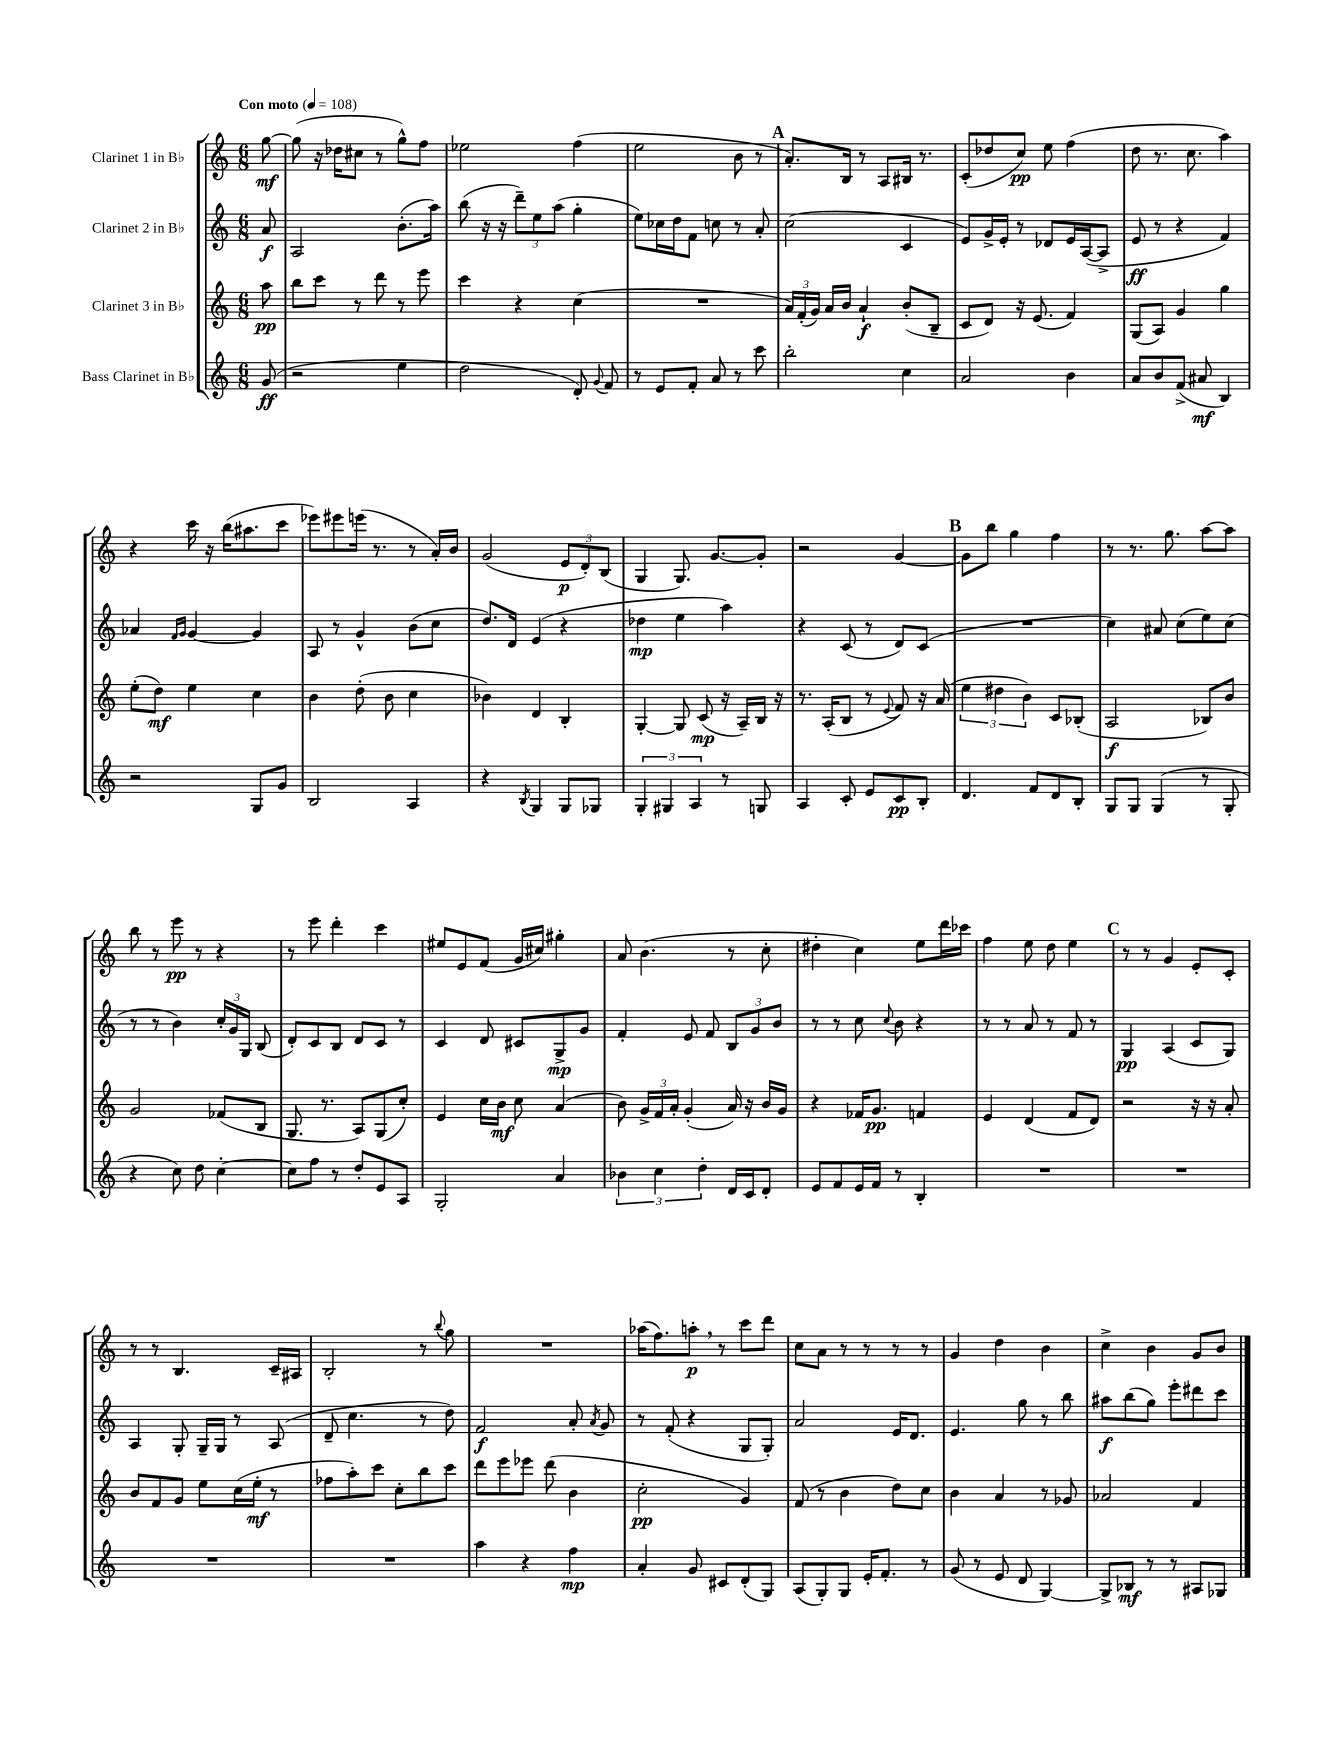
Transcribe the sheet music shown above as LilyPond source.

<<
\new StaffGroup <<
\new Staff = "s0" \with { instrumentName = "Clarinet 1 in Bb" } {
    \clef treble \key c \major \numericTimeSignature \time 6/8 \partial 8 \tempo "Con moto" 4 = 108
    \autoBeamOff g''8~\mf |
    g''8( r16 des''16[ cis''8] r8 g''8[-^) f''8] |
    ees''2 f''4( |
    e''2 b'8 r8 |
    \mark \markup { \bold "A" } a'8.[-.) b16] r8 a8[ bis16] r8. |
    c'8[-.( des''8 c''8]\pp) e''8 f''4( |
    d''8 r8. c''8. a''4) |
    r4 c'''16 r16 b''16[( ais''8. c'''8] |
    ees'''8[) eis'''8 e'''16]( r8. r8 a'16[-.) b'16] |
    g'2( \tuplet 3/2 { e'8[\p d'8-.) b8]( } |
    g4 g8.) g'8.[~ g'8]-. |
    r2 g'4~ |
    \mark \markup { \bold "B" } g'8[ b''8] g''4 f''4 |
    r8 r8. g''8. a''8[~ a''8] |
    b''8 r8 e'''8\pp r8 r4 |
    r8 e'''8 d'''4-. c'''4 |
    eis''8[ e'8 f'8]( g'16[ cis''16]) gis''4-. |
    a'8 b'4.( r8 c''8-. |
    dis''4-. c''4) e''8[ d'''16 ces'''16] |
    f''4 e''8 d''8 e''4 |
    \mark \markup { \bold "C" } r8 r8 g'4 e'8[-. c'8]-. |
    r8 r8 b4. c'16[-- ais16] |
    b2-. r8 \appoggiatura { b''8 } g''8 |
    R2. |
    aes''16[( f''8.) a''8]-.\p \breathe r8 c'''8[ d'''8] |
    c''8[ a'8] r8 r8 r8 r8 |
    g'4 d''4 b'4 |
    c''4-> b'4 g'8[ b'8] \bar "|." |
}
\new Staff = "s1" \with { instrumentName = "Clarinet 2 in Bb" } {
    \clef treble \key c \major \numericTimeSignature \time 6/8 \partial 8
    \autoBeamOff a'8\f |
    a2 b'8.[-.( a''16]) |
    b''8( r16 r16 \tuplet 3/2 { d'''8[--) e''8 a''8]( } g''4-. |
    e''8[) ces''16 d''16 f'8] c''8 r8 a'8-. |
    \mark \markup { \bold "A" } c''2( c'4 |
    e'8[) g'16-> e'16]-. r8 des'8[ e'16 a16~( a8]-> |
    e'8\ff r8 r4 f'4) |
    aes'4 \grace { f'16[ g'16] } g'4~ g'4 |
    a8 r8 g'4-^ b'8[( c''8] |
    d''8.[) d'16] e'4( r4 |
    des''4\mp e''4 a''4) |
    r4 c'8( r8 d'8[) c'8]( |
    \mark \markup { \bold "B" } R2. |
    c''4) ais'8 c''8[( e''8) c''8]( |
    r8 r8 b'4) \tuplet 3/2 { c''16[-. g'16 g16] } b8( |
    d'8[-.) c'8 b8] d'8[ c'8] r8 |
    c'4 d'8 cis'8[ g8->\mp g'8] |
    f'4-. e'8 f'8 \tuplet 3/2 { b8[ g'8 b'8] } |
    r8 r8 c''8 \appoggiatura { c''8 } b'8 r4 |
    r8 r8 a'8 r8 f'8 r8 |
    \mark \markup { \bold "C" } g4\pp a4( c'8[ g8]) |
    a4 g8-. g16[-- g16] r8 a8( |
    d'8-- c''4. r8 d''8) |
    f'2\f a'8-. \acciaccatura { a'8 } g'8 |
    r8 f'8-.( r4 g8[ g8]-.) |
    a'2 e'16[ d'8.] |
    e'4. g''8 r8 b''8 |
    ais''8[\f b''8( g''8]) e'''8[-. dis'''8 c'''8] \bar "|." |
}
\new Staff = "s2" \with { instrumentName = "Clarinet 3 in Bb" } {
    \clef treble \key c \major \numericTimeSignature \time 6/8 \partial 8
    \autoBeamOff a''8\pp |
    b''8[ c'''8] r8 d'''8 r8 e'''8 |
    c'''4 r4 c''4( |
    R2. |
    \mark \markup { \bold "A" } \tuplet 3/2 { a'16[) f'16-.( g'16]) } a'16[ b'16] a'4-!\f b'8[-.( b8]-- |
    c'8[ d'8]) r16 e'8.( f'4) |
    g8[( a8]) g'4 g''4 |
    e''8[-.( d''8]\mf) e''4 c''4 |
    b'4 d''8-.( b'8 c''4 |
    bes'4) d'4 b4-. |
    g4~-. g8 c'8\mp( r16 a16[--) b16] r16 |
    r8. a16[-.( b8] r8 \appoggiatura { e'8 } f'8) r16 a'16( |
    \mark \markup { \bold "B" } \tuplet 3/2 { e''4 dis''4 b'4) } c'8[ bes8]-.( |
    a2\f bes8[) b'8] |
    g'2 fes'8[( b8] |
    g8. r8. a8[) g8( c''8]-.) |
    e'4 c''16[ b'16]\mf c''8 a'4( |
    b'8) \tuplet 3/2 { g'16[-> f'16 a'16]-. } g'4-.( a'16) r16 b'16[ g'16] |
    r4 fes'16[ g'8.]\pp f'4 |
    e'4 d'4( f'8[ d'8]) |
    \mark \markup { \bold "C" } r2 r16 r16 a'8-. |
    b'8[ f'8 g'8] e''8[ c''16( e''16]-.\mf r8 |
    fes''8[ a''8-.) c'''8] c''8[-. b''8 c'''8] |
    d'''8[ e'''8 ees'''8] d'''8( b'4 |
    c''2-.\pp g'4) |
    f'8( r8 b'4 d''8[) c''8] |
    b'4 a'4 r8 ges'8 |
    aes'2 f'4 \bar "|." |
}
\new Staff = "s3" \with { instrumentName = "Bass Clarinet in Bb" } {
    \clef treble \key c \major \numericTimeSignature \time 6/8 \partial 8
    \autoBeamOff g'8\ff( |
    r2 e''4 |
    d''2 d'8-.) \appoggiatura { g'8 } f'8 |
    r8 e'8[ f'8]-. a'8 r8 c'''8 |
    \mark \markup { \bold "A" } b''2-. c''4 |
    a'2 b'4 |
    a'8[ b'8 f'8]->( ais'8\mf b4) |
    r2 g8[ g'8] |
    b2 a4 |
    r4 \acciaccatura { b8 } g4 g8[ ges8] |
    \tuplet 3/2 { g4-. gis4 a4 } r8 g8 |
    a4 c'8-. e'8[ c'8\pp b8]-. |
    \mark \markup { \bold "B" } d'4. f'8[ d'8 b8]-. |
    g8[ g8] g4( r8 g8-. |
    r4 c''8) d''8 c''4~-. |
    c''8[ f''8] r8 d''8[-. e'8 a8] |
    g2-. a'4 |
    \tuplet 3/2 { bes'4 c''4 d''4-. } d'16[ c'16 d'8]-. |
    e'8[ f'8 e'16 f'16] r8 b4-. |
    R2. |
    \mark \markup { \bold "C" } R2. |
    R2. |
    R2. |
    a''4 r4 f''4\mp |
    a'4-. g'8 cis'8[ d'8-.( g8]) |
    a8[( g8-.) g8] e'16[-. f'8.]-. r8 |
    g'8( r8 e'8 d'8 g4~) |
    g8[-> bes8]\mf r8 r8 ais8[ ges8] \bar "|." |
}
>>
>>
\layout { \context { \Score \remove "Bar_number_engraver" } }
